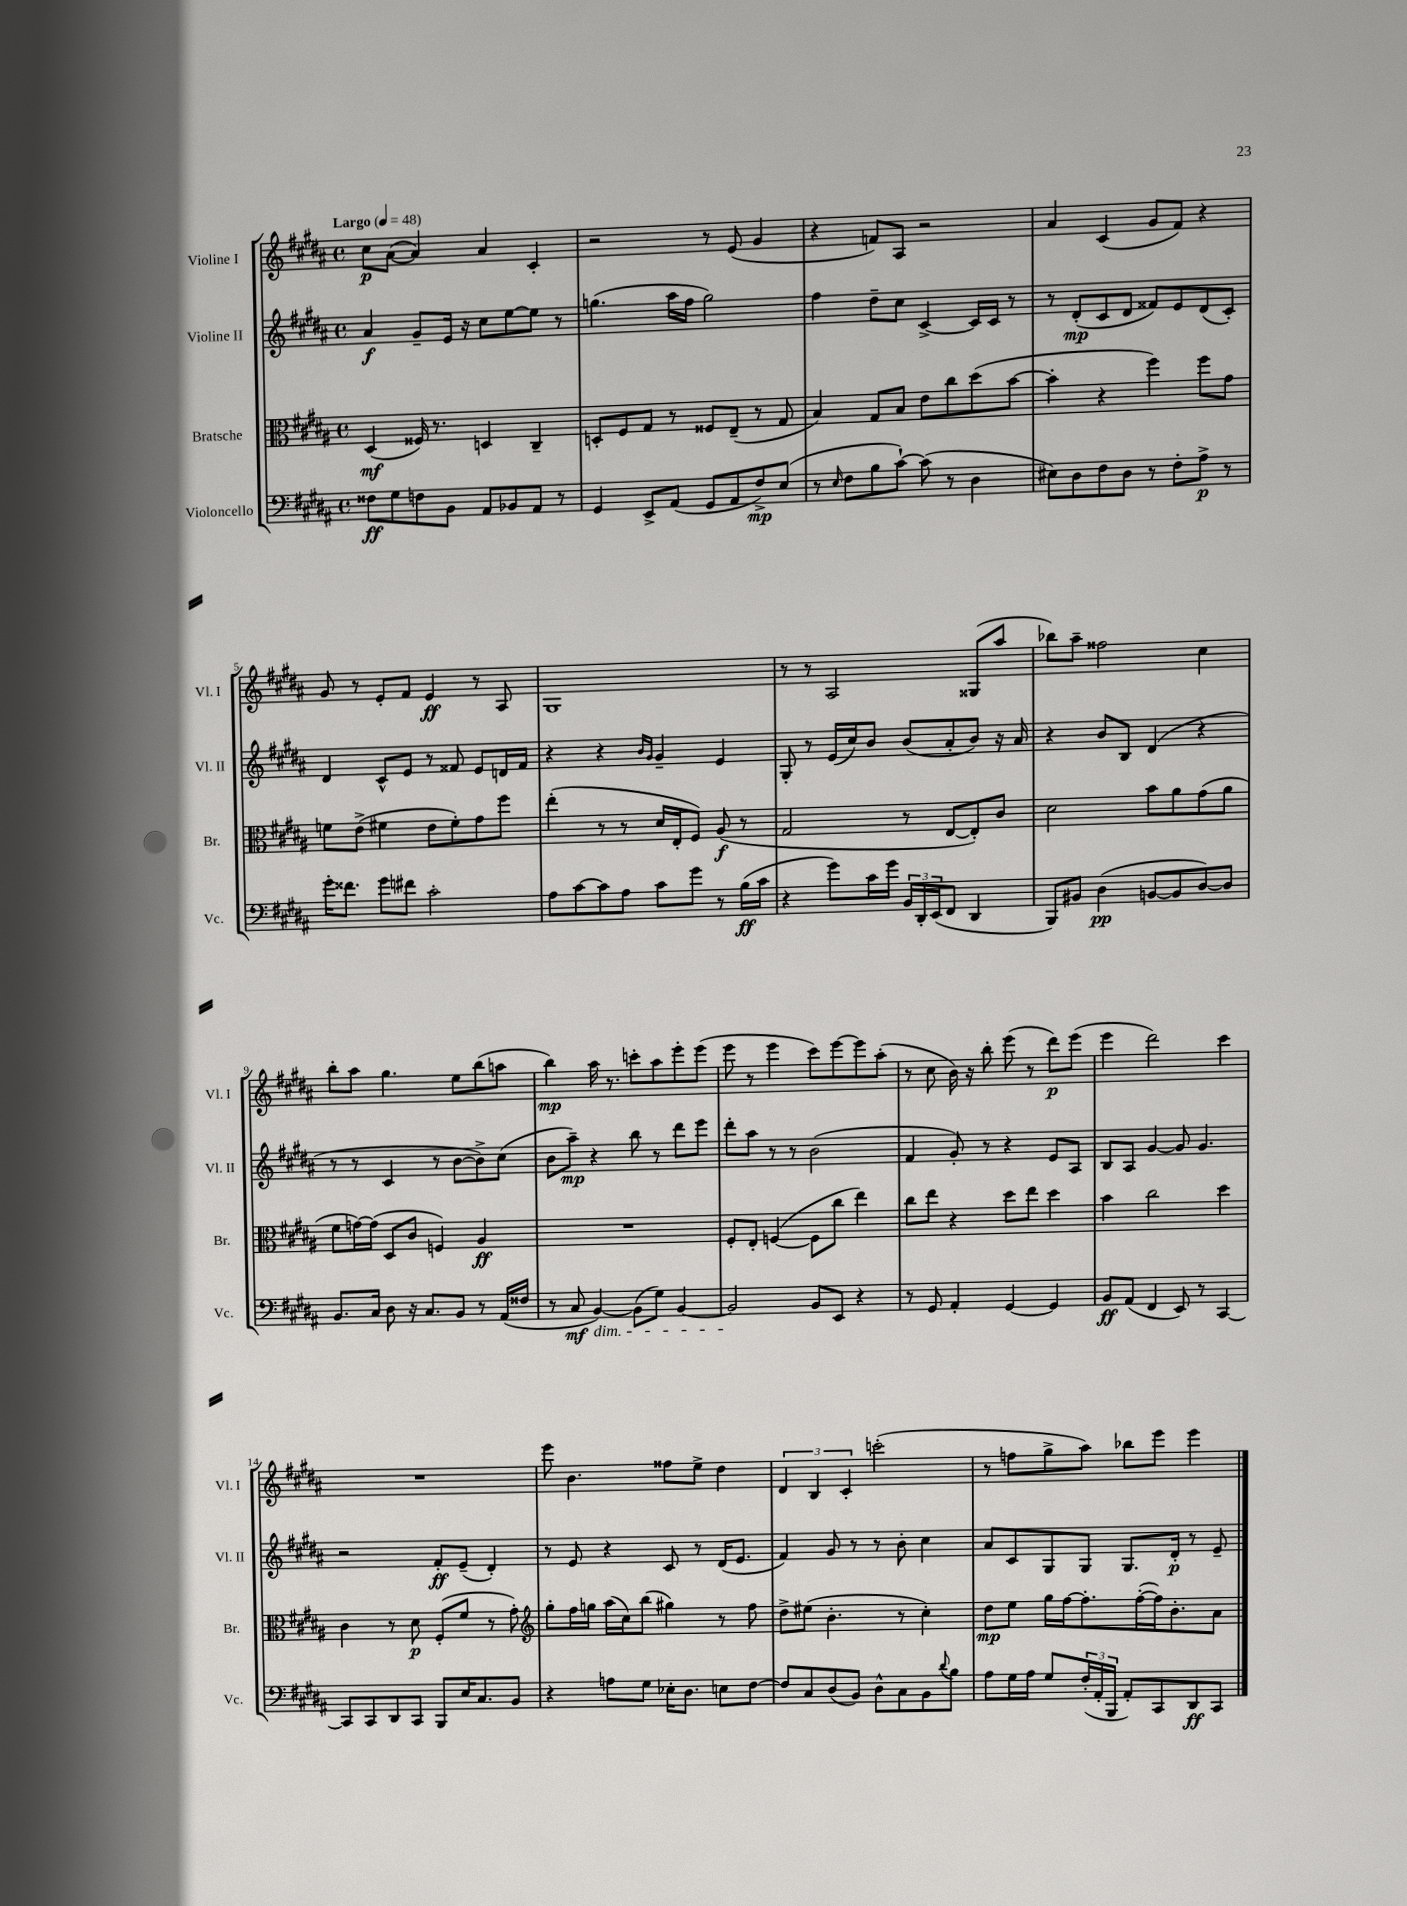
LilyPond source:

<<
\new StaffGroup <<
\new Staff = "s0" \with { instrumentName = "Violine I" shortInstrumentName = "Vl. I" } {
    \clef treble \key b \major \defaultTimeSignature \time 4/4 \tempo "Largo" 4 = 48
    cis''8\p ais'8~( ais'4) ais'4 cis'4-. |
    r2 r8 e'8( gis'4 |
    r4 f'8) ais8 r2 |
    ais'4 cis'4( gis'8 fis'8) r4 |
    gis'8 r8 e'8-. fis'8 e'4\ff r8 ais8 |
    gis1 |
    r8 r8 ais2 gisis8( ais''8 |
    bes''8) ais''8-- fisis''2 cis''4 |
    b''8-. ais''8 gis''4. e''8 b''8( a''8 |
    b''4\mp) ais''16 r8. c'''8-. ais''8 e'''8-. e'''8( |
    e'''8 r8 e'''4 cis'''8) e'''8~ e'''8 ais''8-.( |
    r8 cis''8 b'16) r16 b''8-. e'''8( r8 dis'''8\p) e'''8( |
    e'''4 dis'''2) cis'''4 |
    R1 |
    e'''8 b'4. fisis''8 e''8-> dis''4 |
    \tuplet 3/2 { dis'4 b4 cis'4-. } c'''2-.( |
    r8 f''8 gis''8-> ais''8) bes''8 e'''8 e'''4 \bar "|." |
}
\new Staff = "s1" \with { instrumentName = "Violine II" shortInstrumentName = "Vl. II" } {
    \clef treble \key b \major \defaultTimeSignature \time 4/4
    ais'4\f gis'8-- e'16 r16 cis''8 e''8~ e''8 r8 |
    g''4.( ais''16 fis''16 g''2) |
    fis''4 dis''8-- cis''8 cis'4~-> cis'16 cis'16 r8 |
    r8 dis'8-.\mp( cis'8 dis'8 fisis'8) e'8 dis'8( cis'8-.) |
    dis'4 cis'8-^ e'8 r8 fisis'8 e'8 d'16 fisis'16 |
    r4 r4 \grace { b'16 gis'16 } gis'4-- e'4 |
    gis8-. r8 e'16( cis''16) b'8 b'8( ais'8-. b'8) r16 ais'16 |
    r4 b'8 b8 dis'4( r4 |
    r8 r8 cis'4 r8 b'8~ b'8->) cis''8( |
    b'8 ais''8--\mp) r4 b''8 r8 dis'''8 e'''8 |
    dis'''8-. ais''8 r8 r8 b'2( |
    fis'4 gis'8-.) r8 r4 e'8 ais8 |
    b8 ais8 gis'4~ gis'8 gis'4. |
    r2 fis'8-.\ff e'8--( dis'4-.) |
    r8 e'8 r4 cis'8 r8 dis'16( e'8. |
    fis'4) gis'8 r8 r8 b'8-. cis''4 |
    ais'8 cis'8 gis8 gis8 gis8. dis'16-.\p r8 e'8-- \bar "|." |
}
\new Staff = "s2" \with { instrumentName = "Bratsche" shortInstrumentName = "Br." } {
    \clef alto \key b \major \defaultTimeSignature \time 4/4
    dis4\mf( fisis16) r8. d4 cis4-- |
    d8-. fis8 gis8 r8 fisis8 e8--( r8 gis8 |
    b4) gis8 b8 e'8 cis''8 dis''8( b'8~ |
    b'4-. r4 fis''4) fis''8 gis'8 |
    f'8 e'8->( fis'4 e'8 fis'8-.) gis'8 fis''8 |
    e''4-.( r8 r8 dis'16 e16-. fis8) ais8\f( r8 |
    gis2 r8 e8~ e8-.) cis'8 |
    dis'2 b'8 ais'8 gis'8( ais'8 |
    fis'8 g'16~) g'16( dis8 cis'8 f4) ais4\ff |
    R1 |
    fis8-. e8-. f4~( f8 cis''8 e''4) |
    cis''8 e''8 r4 dis''8 e''8 dis''4 |
    b'4 cis''2 dis''4 |
    cis'4 r8 dis'8\p fis8-.( fis'8 r8 gis'8-.) |
    \clef treble gis''8-. fis''16 g''16 ais''16( cis''16) b''8( gis''4) r8 fis''8 |
    dis''8-> eis''8( b'4.-. r8 cis''4-.) |
    dis''8\mp e''8 gis''16 fis''16~ fis''8.-. fis''16~-.( fis''16) b'8.-. ais'8 \bar "|." |
}
\new Staff = "s3" \with { instrumentName = "Violoncello" shortInstrumentName = "Vc." } {
    \clef bass \key b \major \defaultTimeSignature \time 4/4
    fisis8\ff gis8 f8 b,8 ais,8 bes,8 ais,8 r8 |
    gis,4 e,8-> ais,8( gis,8 ais,8 fis8->\mp) e8( |
    r8 \grace { e16 } fis8 b8 cis'8~-!) cis'8( r8 dis4 |
    eis8) dis8 fis8 dis8 r8 fis8-. ais8->\p r8 |
    gis'16-. fisis'8. gis'8 fis'8 cis'2-. |
    ais8 cis'8~ cis'8 ais8 cis'8 gis'8 r8 b16\ff( cis'16 |
    r4 gis'8) cis'16 gis'16 \tuplet 3/2 { b,16 dis,16-. e,16( } fis,8 dis,4 |
    b,,8) bis,8 dis4\pp( b,8~ b,8 dis8~) dis8 |
    b,8. cis16 dis8 r16 cis8. b,8 r8 ais,16( fisis16 |
    r8 cis8\mf b,4~\dim) b,8( gis8) b,4~ |
    b,2\! b,8 e,8 r4 |
    r8 gis,8 ais,4-. gis,4~ gis,4 |
    b,8\ff ais,8( fis,4 e,8) r8 cis,4~ |
    cis,8 cis,8 dis,8 cis,8 b,,8 e16 cis8. b,8 |
    r4 a8 gis8 ees16-. dis8. e8 fis8~ |
    fis8 cis8 dis8( b,8) dis8-^ cis8 b,8 \appoggiatura { dis'8 } b8 |
    ais8 gis16 ais16 gis8 \tuplet 3/2 { fis16-.( ais,16-. b,,16 } ais,8-.) cis,8 dis,8\ff cis,8 \bar "|." |
}
>>
>>
